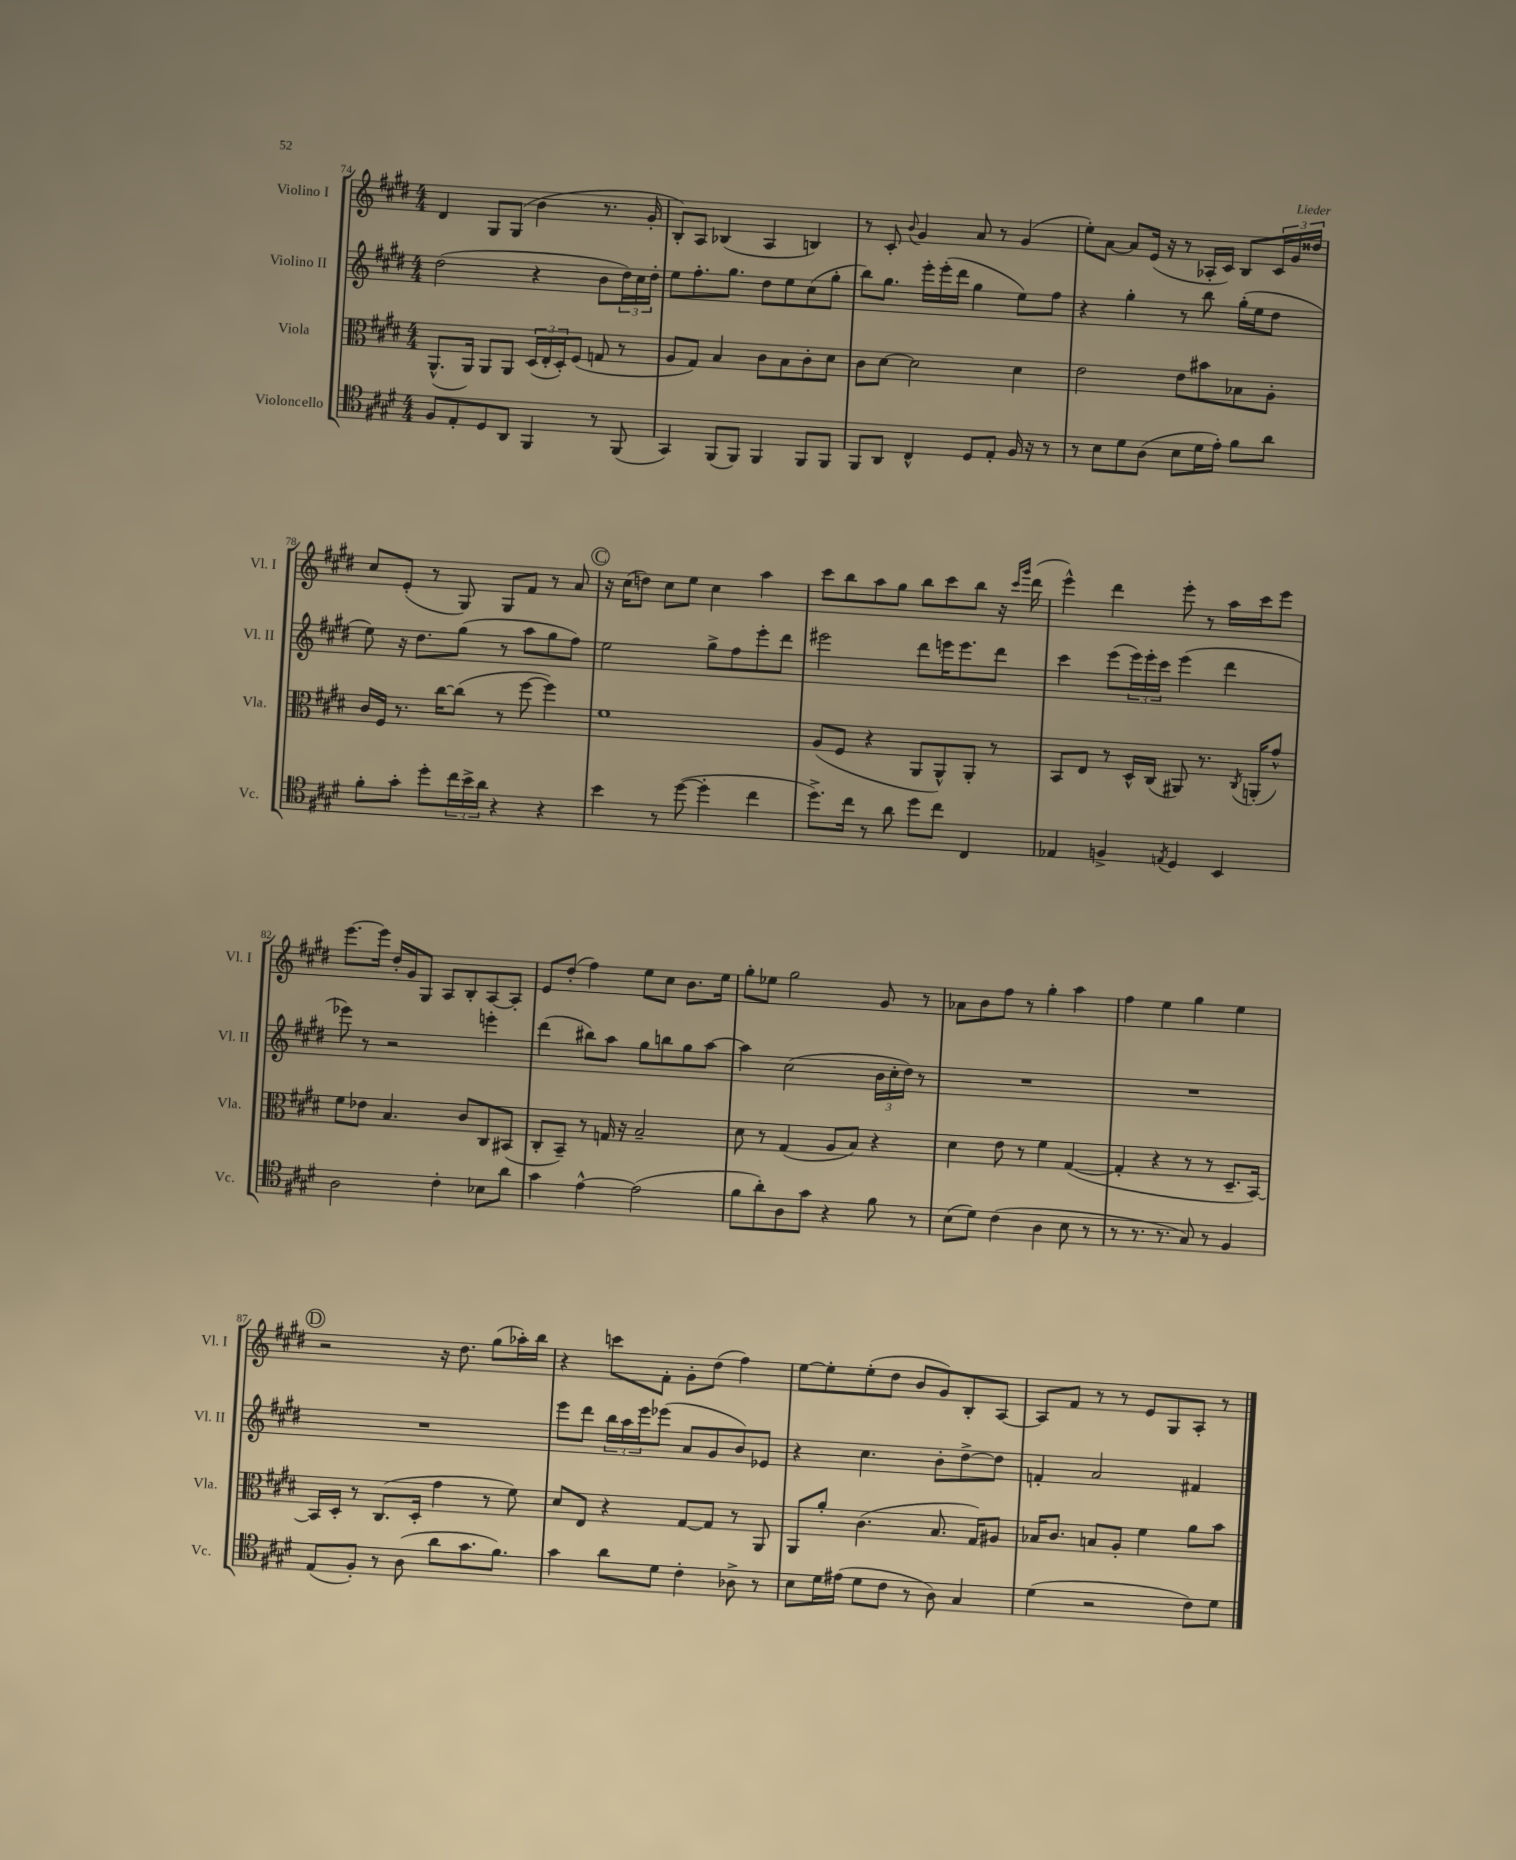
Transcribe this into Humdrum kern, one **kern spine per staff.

**kern	**kern	**kern	**kern
*staff4	*staff3	*staff2	*staff1
*clefC4	*clefC3	*clefG2	*clefG2
*k[f#c#g#d#]	*k[f#c#g#d#]	*k[f#c#g#d#]	*k[f#c#g#d#]
*M4/4	*M4/4	*M4/4	*M4/4
8F#	(8.AA^^	(2dd#	4d#
8E'	.	.	.
.	16AA)	.	.
8D#	8AA	.	8G#
8AA	8AA	.	(8G#
4FF#	(24D#	4r	4b
.	24E'	.	.
.	24D#')	.	.
.	(8F#	.	.
8r	8G	8b	8.r
(8FF#	8r	24dd#)	.
.	.	24cc#	.
.	.	.	16g#'
.	.	24dd#'	.
=	=	=	=
4GG#)	8A	8ee	8B')
.	8G#)	8.ff#'	8A
(8FF#	4B	.	(4B-
.	.	8.gg#	.
8FF#)	.	.	.
4FF#	8c#	8dd#	4A
.	8B	8ee	.
8FF#	8c#'	(8cc#	4B)
8FF#	8d#	8gg#'	.
=	=	=	=
8FF#	8c#	8bb)	8r
8AA	[8d#	8.gg#	8c#'
.	.	.	8qqb
4C#^^	2d#]	.	4g#
.	.	16eee'	.
.	.	(16eee'	.
.	.	16ddd#	.
8D#	.	4gg#	8a
8E'	.	.	8r
16F#	4d#	8ee)	(4g#
16r	.	.	.
8r	.	8ff#	.
=	=	=	=
8r	2e	4r	8ee')
8B	.	.	[8a
8d#	.	4gg#'	8a]
(8A	.	.	(16e
.	.	.	16r
8B	8e	8r	8r
16d#	8b#	8bb	16A-'
16e')	.	.	16c#)
8f#	8B-	(16gg#'	8B
.	.	16ee	.
8a	8A'	8dd#	24c#
.	.	.	24g#
.	.	.	24dd##
=	=	=	=
8f#'	16c#	8ee)	8cc#
.	16F#	.	.
8g#'	8.r	16r	(8e'
.	.	8.dd#	.
8dd#'	.	.	8r
.	[16cc#	.	.
24cc#	(8cc#]	(8gg#	8G#)
24b^	.	.	.
24a	.	.	.
4r	8r	8r	8G#
.	[8ff#	8aa	8f#
4r	4ff#])	8gg#	8r
.	.	8ff#)	8a
=	=	=	=
4b	1f#	2ee	16r
.	.	.	(16cc#
.	.	.	8dd)
8r	.	.	8cc#
([8dd#	.	.	8ee
4dd#']	.	8gg#^	4cc#
.	.	8ff#	.
4cc#	.	8eee'	4aa
.	.	8ddd#	.
=	=	=	=
8.dd#^)	(8A	2eee#	8ccc#
.	8F#	.	8bb
16cc#	.	.	.
8r	4r	.	8aa
8a	.	.	8gg#
8dd#	8AA	8ddd#	8bb
8cc#	8AA^^)	16eee	8ccc#
.	.	8.eee	.
4C#	8AA'	.	8bb
.	8r	8ddd#	16r
.	.	.	16qqccc#
.	.	.	16qqggg#
.	.	.	(16ddd#
=	=	=	=
4E-	8BB	4ccc#	4eee^^)
.	8E	.	.
4F^	8r	(8eee	4ddd#
.	16D#^^	24eee)	.
.	.	24eee'	.
.	(16C#	.	.
.	.	24ccc#	.
8qE	.	.	.
4D#	8AA#)	(4eee	8eee'
.	8.r	.	8r
4BB	.	4ddd#	16aa
.	8qC#	.	.
.	(16AA'	.	16ccc#
.	8g#^^)	.	8eee
=	=	=	=
2A	8f#	8eee-)	[8.eee
.	8e-	8r	.
.	.	.	16eee]
.	4.B	2r	16dd#'
.	.	.	16g#
.	.	.	8G#
4c#'	.	.	8A
.	8c#	.	8B'
8B-	8C#	4eee'	[8A
8a	(8BB#	.	8A']
=	=	=	=
4g#	8C#'	(4ddd#	8e
.	8BB~)	.	(8dd#'
[4e^^	8r	8bb#)	4ff#)
.	16G	8aa	.
.	16r	.	.
(2e]	2B~	8gg#	8ee
.	.	8bb	8cc#
.	.	8gg#	8.b
.	.	[8aa	.
.	.	.	16ee
=	=	=	=
8f#	8d#	4aa]	8gg#'
8a')	8r	.	8ee-
8A	(4G#	(2cc#	2gg#
8g#	.	.	.
4r	8A	.	.
.	8B)	.	.
8f#	4r	24b	8g#
.	.	24cc#'	.
.	.	24dd#)	.
8r	.	8r	8r
=	=	=	=
(8B	4d#	1r	8a-
8d#)	.	.	8b
(4c#	8e	.	8ff#
.	8r	.	8r
4A	4f#	.	4gg#'
8B	([4G#	.	4aa
8r	.	.	.
=	=	=	=
8r	4G#']	1r	4ff#
8.r	.	.	.
.	4r	.	4ee
8.r	.	.	.
8G#)	8r	.	4gg#
8r	8r	.	.
4F#	8.D#~	.	4ee
.	[16BB)	.	.
=	=	=	=
(8E	16BB]	1r	2r
.	16D#'	.	.
8F#')	8r	.	.
8r	(8.C#	.	.
(8A	.	.	.
.	16D#'	.	.
8a	4g#	.	16r
.	.	.	8.dd#
8.g#	.	.	.
.	8r	.	(8gg#
8.f#)	.	.	.
.	8f#)	.	16aa-')
.	.	.	16bb
=	=	=	=
4g#	8d#	8eee	4r
.	8E	8ddd#	.
8a	4r	24bb	8ccc
.	.	24aa	.
.	.	24eee	.
8d#	.	(8eee-	8f#'
4c#'	[8G#	8a	8g#'
.	8G#]	8g#	(8dd#
8A-^	8r	8b)	4ff#)
8r	8AA	8e-	.
=	=	=	=
8B	8AA	4r	[8ee
16d#	8a'	.	8ee']
(16e#	.	.	.
8d#	(4.c#	4.cc#	(8ee'
8c#	.	.	8dd#
8r	.	.	8b
8A)	8.B	8b'	8g#)
4G#	.	[8dd#^	8B'
.	16G#)	.	.
.	8A#	8dd#]	[8A
=	=	=	=
(4d#	16B-	4f'	8A]
.	8.c#	.	.
.	.	.	8f#
2r	8B	2a	8r
.	8A'	.	8r
.	4f#	.	8e
.	.	.	8G#
8c#)	8a	4f#	8A'
8d#	8b	.	8r
==	==	==	==
*-	*-	*-	*-
